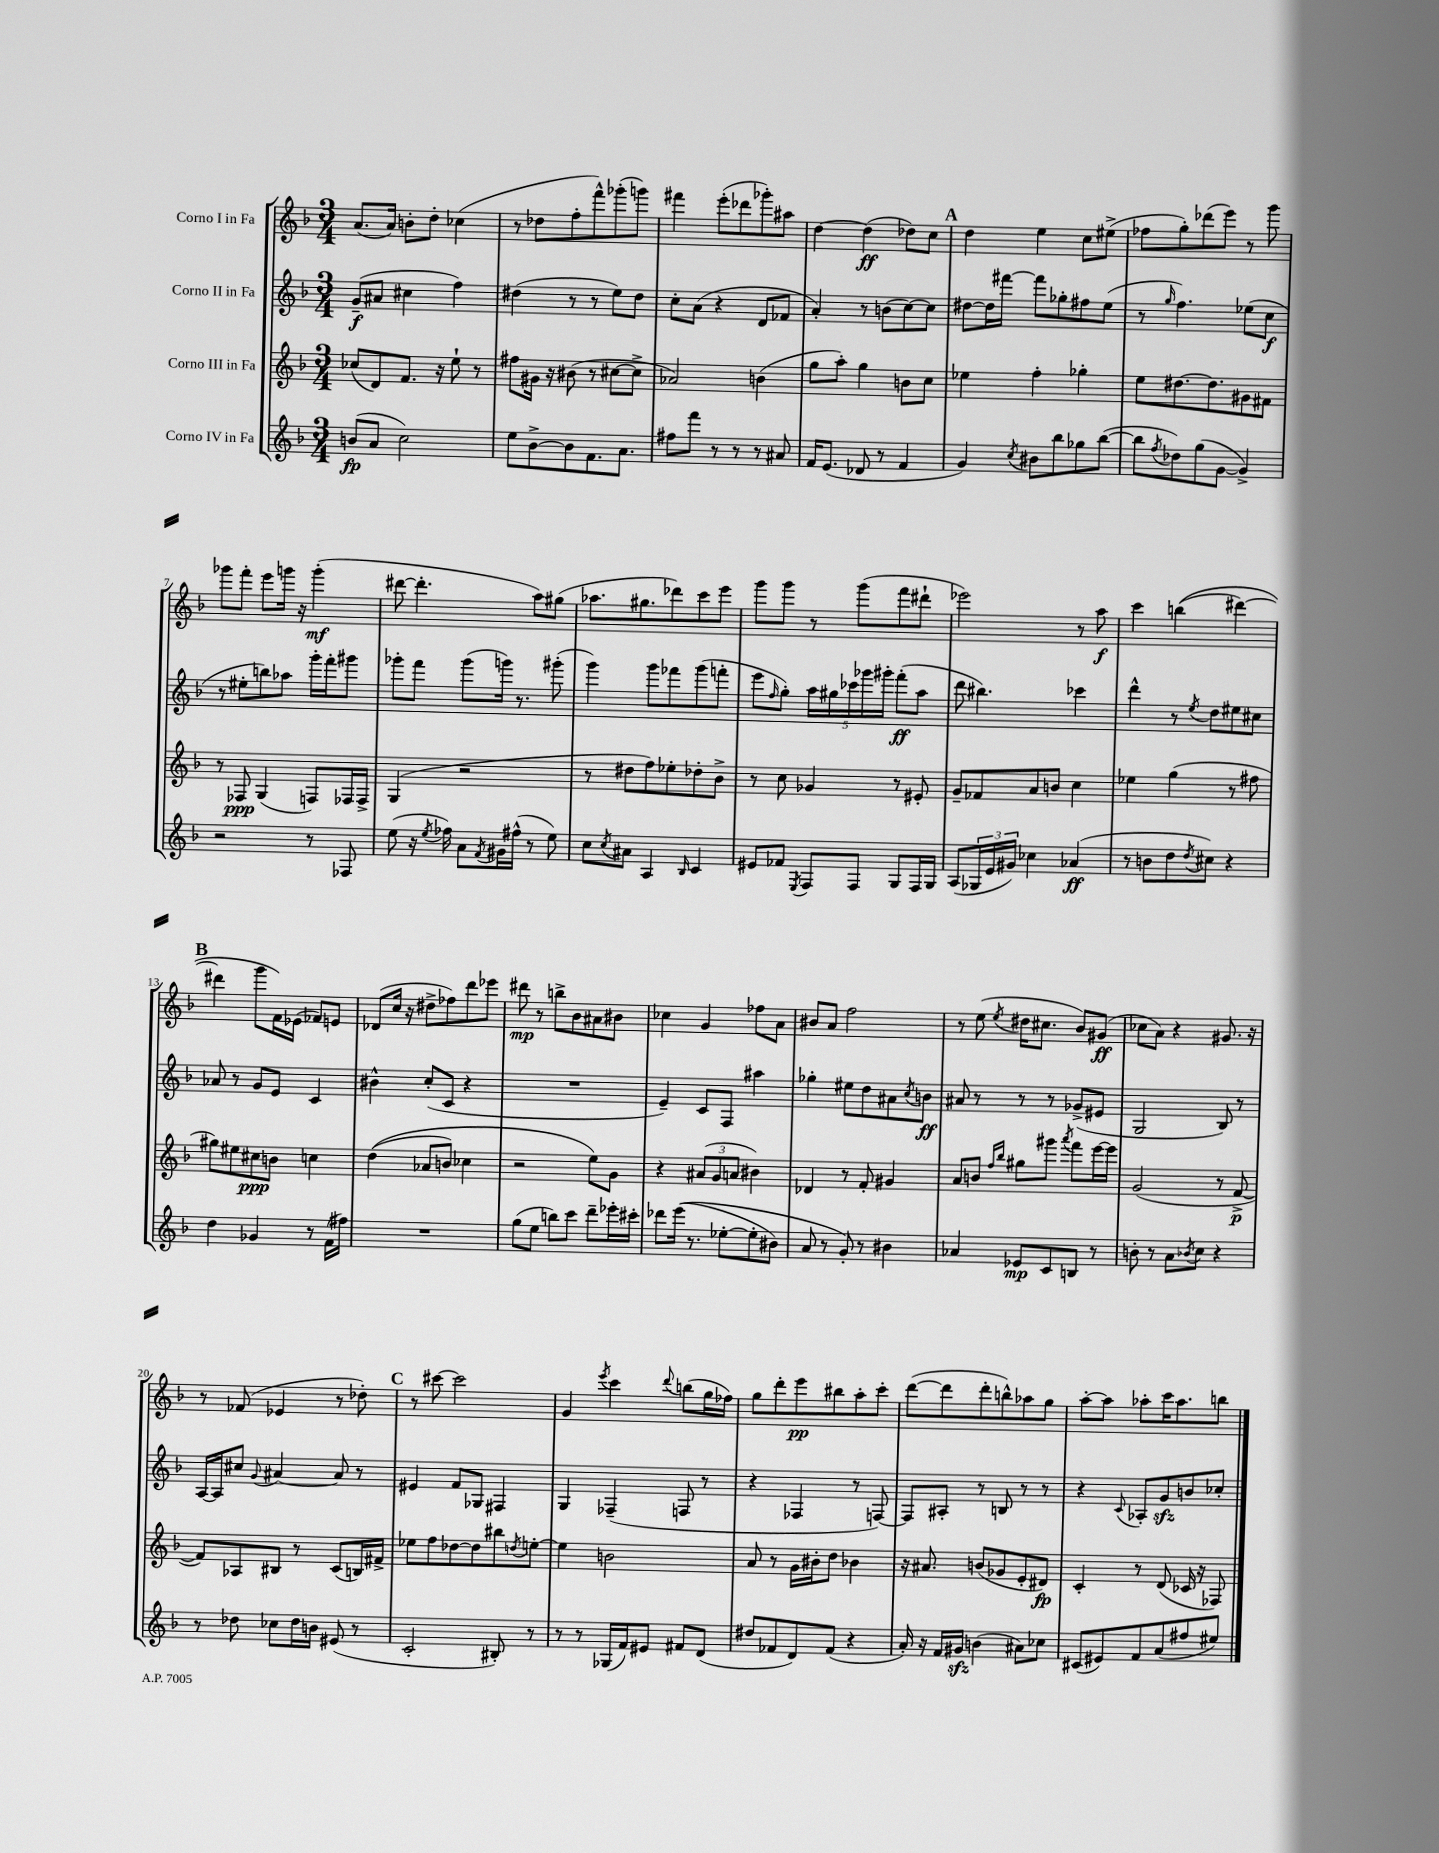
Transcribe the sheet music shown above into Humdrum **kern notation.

**kern	**kern	**kern	**kern
*staff4	*staff3	*staff2	*staff1
*clefG2	*clefG2	*clefG2	*clefG2
*k[b-]	*k[b-]	*k[b-]	*k[b-]
*M3/4	*M3/4	*M3/4	*M3/4
(8b/L	(8cc-/L	(8g~/L	(8.a/L
8a/J	8d/)	8a#/J	.
.	.	.	16a/Jk)
2cc\)	8.f/J	4cc#\	8b'\L
.	.	.	8dd'\J
.	16r	.	.
.	8ee`\	4ff\)	(4cc-\
.	8r	.	.
=	=	=	=
8ee\L	8ff#\L	(4dd#\	8r
[8b-^\	16g#\Jk	.	8dd-\L
.	16r	.	.
8b-\]	(8b#\	8r	8ff'\
8.f\	8r	8r	8fff^^\)
.	[8cc#\L	8ee\L)	(8ggg-'\
8.a\J	.	.	.
.	8cc#^\]J	8dd#\J	8ggg\J)
=	=	=	=
8ff#\L	2a-/)	8cc'\L	4fff#\
8fff\J	.	(8a\J	.
8r	.	4r	(8eee'\L
8r	.	.	8ddd-\
8r	(4b\	8d/L	8ggg-'\)
8a#/	.	8f-/J	8aa#\J
=	=	=	=
16f/LK	8gg\L	4a'/)	[4dd\
(8.e/J	.	.	.
.	8aa'\J)	.	.
8d-/	4gg\	8r	(4dd\]
8r	.	(8b\L	.
4f/	8b\L	[8cc\)	8dd-\L)
.	8cc\J	8cc\]J	8cc\J
=	=	=	=
4g/)	4ee-\	[8dd#\L	4dd\
.	.	16dd#\]L	.
.	.	[16fff#\JJ	.
8qcc/	.	.	.
8b#\L	4ff'\	8fff#\]L	4ee\
8bb-\	.	8gg-'\	.
8gg-\	4gg-'\	8ff#\	8cc\L
([8bb-\J	.	(8ee\J	(8ee#^\J
=	=	=	=
8bb-\]L	8ee\L	8r	8ff-\L
8qff/	.	16qqgg/	.
8dd-\)	[8.dd#\	4.ff\)	8gg'\)
(8gg\	.	.	(8ddd-\
.	8.dd#\]	.	.
[8g\J	.	.	8eee\J)
4g^/])	8g#\	(8ee-\L	8r
.	8f#\J	8cc\J	8ggg\
=	=	=	=
2r	8r	8r	8ggg-\L
.	8F-/	8ee#'\L	8fff'\J
.	(4G/	8bb\)	8eee\L
.	.	8aa-\J	16ggg\Jk
.	.	.	16r
8r	8F/L)	16ggg'\LL	(4ggg'\
.	.	16fff'\J	.
8F-/	16F-/L	8ggg#\J	.
.	16F-^/JJ	.	.
=	=	=	=
(8ee\	(4G/	8ggg-'\L	[8ddd#\
16r	.	8fff\J	4.ddd#'\]
8qee/	.	.	.
16ff-\)	.	.	.
8a\L	2r	(8ggg-\L	.
8qf/	.	.	.
16g#\L	.	16ggg\Jk)	.
(16ff#^^\JJ	.	8.r	.
8r	.	.	8aa\L)
8ee\)	.	(8ggg#'\	(8gg#\J
=	=	=	=
8cc\L	8r	4ggg\)	8.aa-\L
8qcc/	.	.	.
8a#\J	8dd#\L	.	.
.	.	.	8.gg#\
4A/	8ff\)	8ggg\L	.
.	8ee-'\	8fff-\	8ddd-\)
16qqB-/	.	.	.
4c/	8dd-'\	(8ggg\	8ccc\
.	8b-^\J	8fff'\J	8eee\J
=	=	=	=
8e#/L	8r	8eee\L	8ggg\L
.	.	16qqff/	.
8f-/J	8cc\	8gg'\J)	8ggg\J
8qE/	.	.	.
8F/L	4g-/	20aa\LL	8r
.	.	20gg#\	.
.	.	20ccc-\	.
8F/J	.	.	(8ggg\L
.	.	20ggg-\	.
.	.	20ggg#'\JJ	.
8G/L	8r	(8fff'\L	8fff\
16F/L	8e#'/	8aa\J	8ddd#`\J
16G/JJ	.	.	.
=	=	=	=
(8A/L	8g~/L	8ddd\	2eee-\)
24G-/L	8f-/	4.bb#\)	.
24e/	.	.	.
24g#/JJ)	.	.	.
4cc-\	8a/	.	.
.	8b/J	.	.
(4a-/	4cc\	4ccc-\	8r
.	.	.	8aa\
=	=	=	=
8r	4ee-\	4ddd^^\	4ccc\
8b\L	.	.	.
8dd\	(4gg\	8r	&((4bb\
8qdd/	.	8qee/	.
8cc#\J)	.	8dd\L	.
4r	8r	8ee#\	[4ddd#\)
.	8ff#\	8cc#\J	.
=	=	=	=
4dd\	8gg#\L)	8a-/	4ddd#\]
.	8ee#\	8r	.
4g-/	8cc#\	8g/L	8ggg\L
.	8b\J	8e/J	16f\L&)
.	.	.	(16e-\JJ
8r	4cc\	4c/	8f-/L)
(16f\LL	.	.	8e/J
16ff#\JJ)	.	.	.
=	=	=	=
2.r	&((4dd\	4b#^^\	(8d-/L
.	.	.	16cc/Jk
.	.	.	16r
.	8a-/L	(8cc'/L	8dd#^\L
.	8b/J)	8c/J	8ff-\)
.	4cc-\	4r	8ddd\
.	.	.	8eee-\J
=	=	=	=
(8gg\L	2r	2.r	8ddd#\
8ee\J	.	.	8r
8bb\L)	.	.	8bb^\L
8ccc\J	.	.	8b-\
8ddd~\L	8ee\L&)	.	8a#\
16eee-'\L	8g\J	.	8b#\J
16ccc#'\JJ	.	.	.
=	=	=	=
8ddd-\L	4r	4e~/)	4cc-\
&((16eee\Jk	.	.	.
8.r	.	.	.
.	(12a#/L	8c/L	4g/
.	12g/	.	.
[8ee-'\L	.	8F/J	.
.	12a/J	.	.
8ee-'\]	4b#\)	4aa#\	8ff-\L
8b#\J)	.	.	8a\J
=	=	=	=
8a/	4d-/	4gg-'\	8b#/L
8r	.	.	8a/J
8g'/&)	8r	8ee#\L	2ff\
8r	8f'/	8dd\	.
4b#\	4g#/	8a#\	.
.	.	8qcc/	.
.	.	8b\J	.
=	=	=	=
4a-/	8a/L	8a#/	8r
.	8b/J	8r	(8ee\
.	16qqff/LL	.	.
.	16qqbb-/JJ	.	8qee/
8e-/L	8gg#\L	8r	16dd#\LK
.	.	.	8.cc#\J
8c/	8ggg#\J	8r	.
.	8qaaa/	.	.
8B/J	8fff\L	(8g-^/L	8b-/L)
8r	[16eee\L	8e#/J	(8g#/J
.	16eee\]JJ	.	.
=	=	=	=
8b'\	(2g/	2G/	8cc-\L
8r	.	.	8a\J)
8a\L	.	.	4r
8qb-/	.	.	.
8cc\J	.	.	.
4r	8r	8B-/)	8.g#/
.	[8f^/	8r	.
.	.	.	16r
=	=	=	=
8r	8f/]L)	[16A/LL	8r
.	.	16A/]J	.
8dd-\	8A-/	8cc#/J	(8f-/
.	.	8qqg/	.
8cc-\L	8B#/J	[4a#/	4e-/
16dd-\L	8r	.	.
16b\JJ	.	.	.
(8e#/	(8c/L	8a#/]	8r
8r	16B/L)	8r	8dd-'\)
.	16f#^/JJ	.	.
=	=	=	=
2c'/	8ee-\L	4e#/	8r
.	8ff\	.	[8ccc#\
.	[8dd-\	8f/L	2ccc#\]
.	8dd-\]	8G-/J	.
8B#'/)	8bb#\	4F#/	.
.	8qdd/	.	.
8r	[8ee'\J	.	.
=	=	=	=
8r	4ee\]	4G/	4g/
8r	.	.	.
.	.	.	8qeee/
(16G-/LL	2b\	(4F-~/	4ccc\
16f/J)	.	.	.
8e#/J	.	.	.
.	.	.	8qqddd/
8f#/L	.	8F/	(8bb\L
(8d/J	.	8r	16gg\L
.	.	.	16ff-\JJ)
=	=	=	=
8dd#/L	8a/	4r	8gg\L
8f-/	8r	.	8ddd'\
8d/)	16g\LL	4F-/	8eee\
.	16b#'\J	.	.
(8f-/J	8dd\J	.	8bb#\
4r	4b-\	8r	8aa'\
.	.	[8F/)	8ccc'\J
=	=	=	=
16a'/)	16r	8F/]L	([8ddd\L
16r	8.a#/	.	.
16f/LL	.	8A#'/J	8ddd\]
16g#/JJ	.	.	.
(4b\	(8b/L	8r	8ddd'\
.	8g-/	8B/	8bb^^\)
8a#\L)	8e'/	8r	8aa-\
8cc-\J	8d#/J)	8r	8gg\J
=	=	=	=
(8c#/L	4c'/	4r	[8aa'\L
8e#/)	.	.	8aa\]J
.	.	8qqc/	.
8f/	8r	8A-'/L	8aa-'\L
(8a/	(8d/	8g/	16ccc\K
.	.	.	8.aa-\
8ff#/	16c-/	8b/	.
.	16r	.	.
8ee#/J)	8F-/)	8cc-'/J	8bb\J
==	==	==	==
*-	*-	*-	*-
